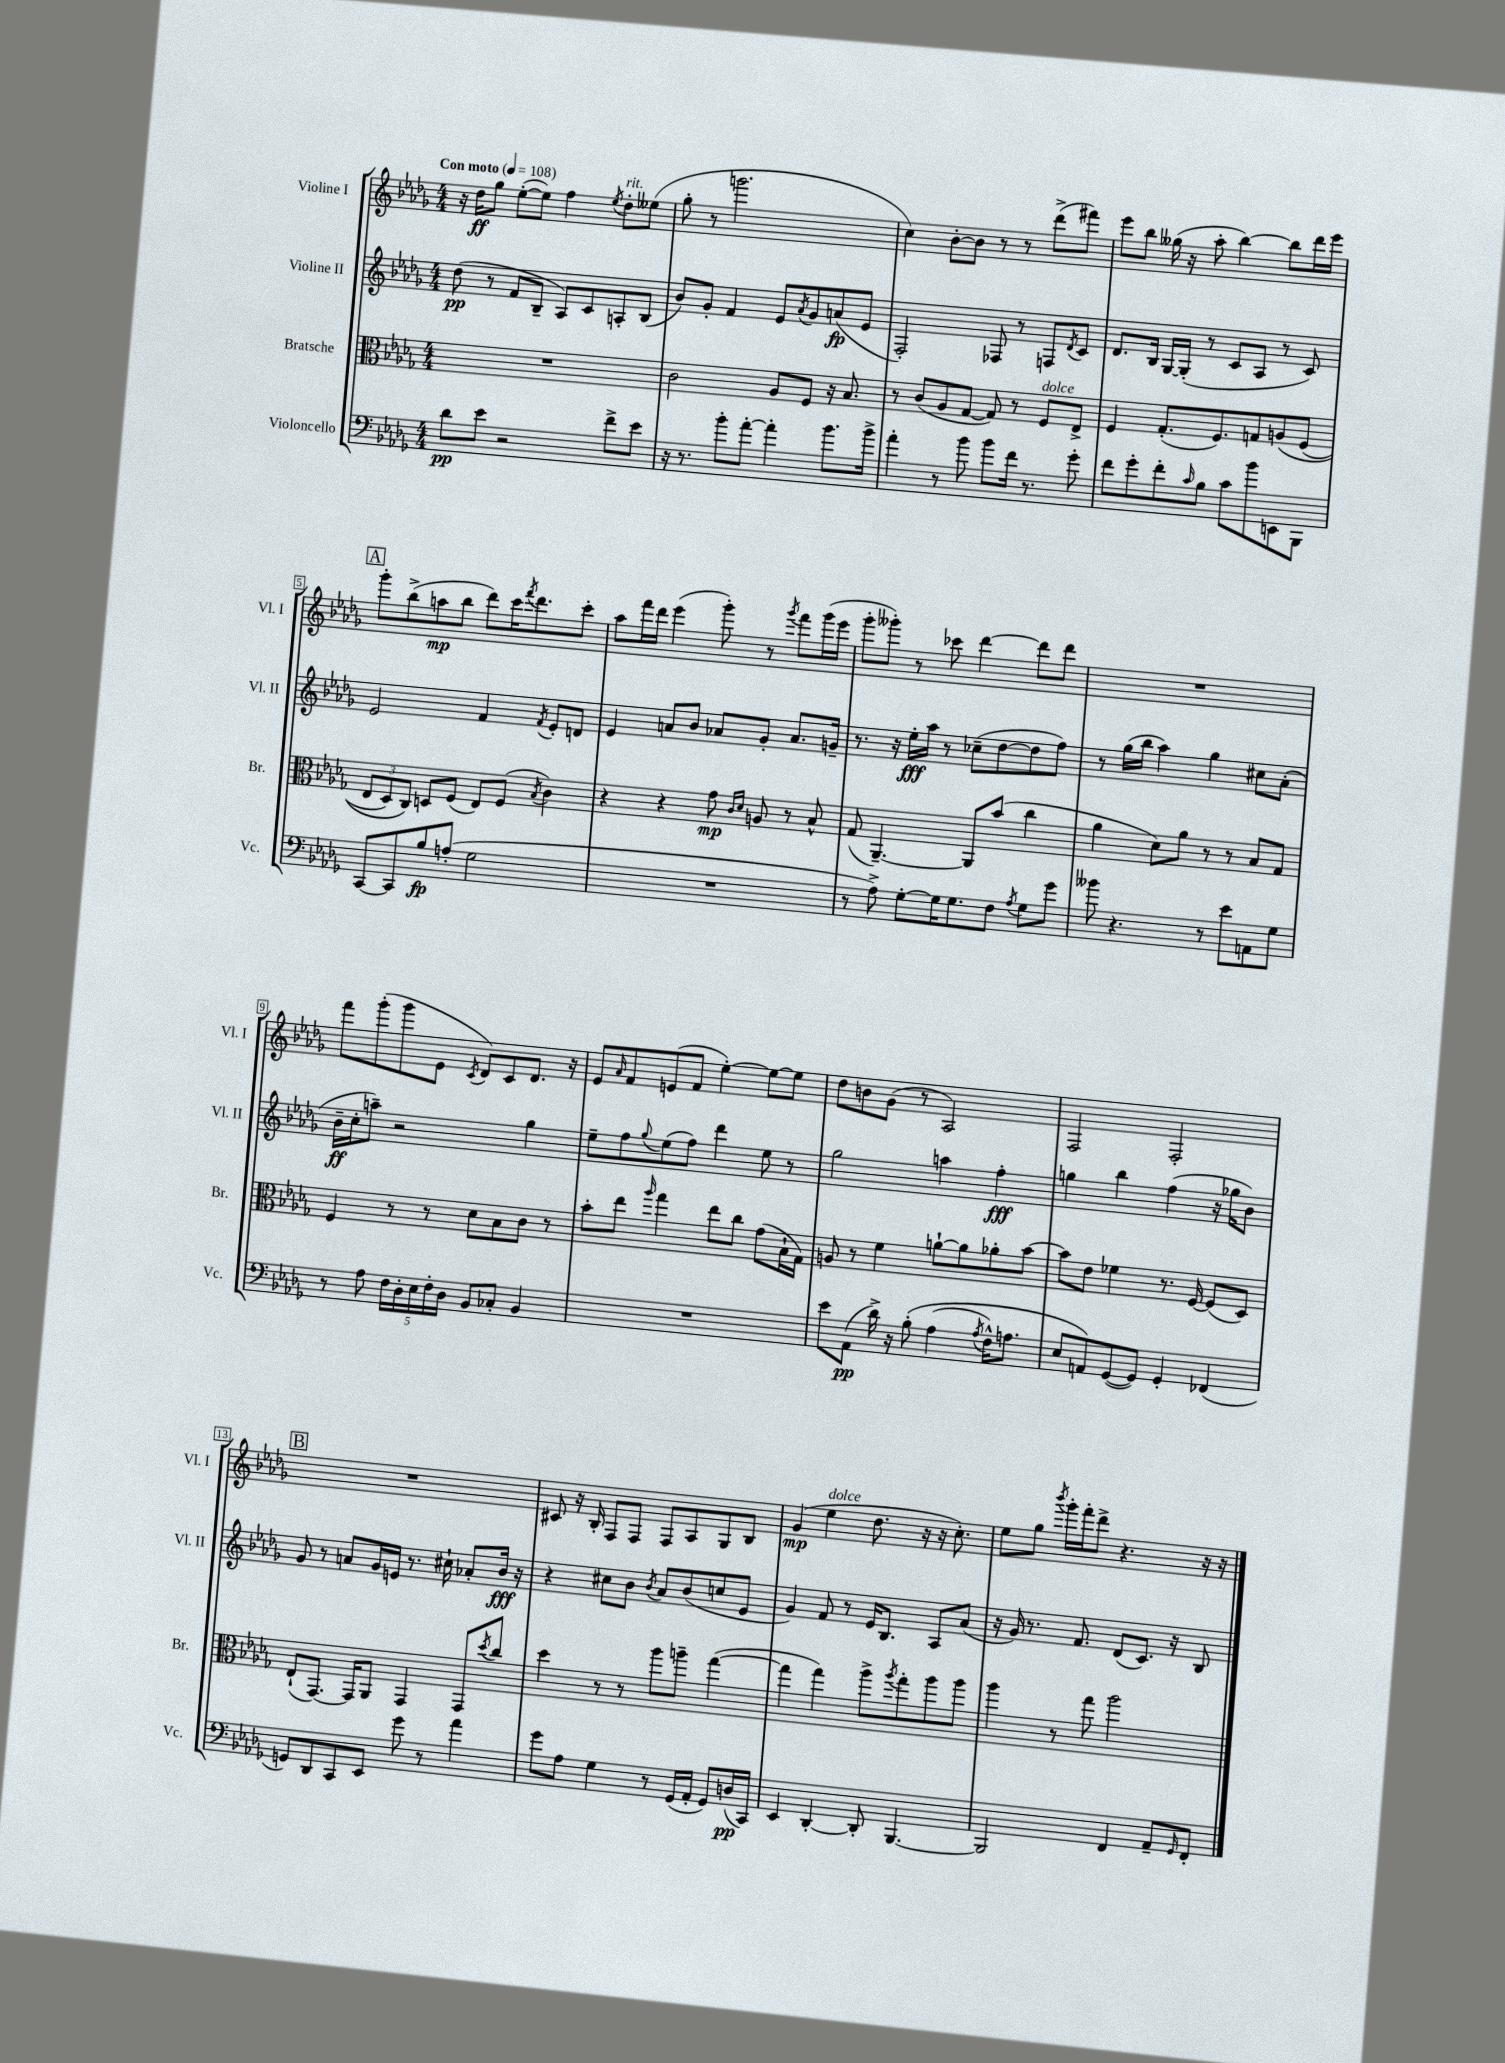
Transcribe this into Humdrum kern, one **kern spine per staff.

**kern	**kern	**kern	**kern
*staff4	*staff3	*staff2	*staff1
*clefF4	*clefC3	*clefG2	*clefG2
*k[b-e-a-d-g-]	*k[b-e-a-d-g-]	*k[b-e-a-d-g-]	*k[b-e-a-d-g-]
*M4/4	*M4/4	*M4/4	*M4/4
*MM108	*MM108	*MM108	*MM108
8d-	1r	(8dd-	16r
.	.	.	16dd-
8e-	.	8r	8gg-
2r	.	8f	([8ee-'
.	.	8B-~	8ee-])
.	.	8A-)	4ff
.	.	8c	.
.	.	.	8qee-
8f^	.	8A'	8dd-'
8e-	.	(8B-	(8ee--
=	=	=	=
16r	2c	8b-)	8gg-'
8.r	.	.	.
.	.	8g-'	8r
8b-'	.	4f	2.ggg
[8a-'	.	.	.
4a-']	8A-	8e-	.
.	.	8qa-	.
.	8F	8g-	.
8.b-	16r	(8a	.
.	8.B-	.	.
.	.	8e-	.
16b-^	.	.	.
=	=	=	=
4a-'	8r	2F')	4cc)
.	(8c	.	.
8r	8A-	.	[8b-'
8b-	[8G-	.	8b-]
8b-	8G-])	8F-	8r
16f	8r	8r	8r
8.r	.	.	.
.	8F	8F	(8ddd-^
.	.	8qd-	.
8g-'	8E-^	8c	8fff#)
=	=	=	=
8f	4F	8.d-	8eee-
8g-'	.	.	8bb-
.	.	16B-	.
8f'	(8.G-'	[16G-	(16gg--
.	.	(16G-']	16r
16qqc	.	.	.
8B-	.	8r	8aa-'
.	8.F)	.	.
8c	.	8c	[4bb-)
8b-	8G	8A-	.
8EE	&(8A	8r	8bb-]
8BBB-	(8F	8c)	16ddd-
.	.	.	16eee-
=	=	=	=
[8CC	12E-	2e-	8ggg-'
.	12D-)	.	.
8CC]	.	.	(8bb-^
.	12C&)	.	.
8B-	8D	.	8aa
(8A'	(8F	.	8bb-
2G-	8E-)	4f	8ddd-)
.	(8F	.	16ccc
.	.	.	8qfff
.	.	.	8.ddd-
.	8qB-	8qf	.
.	4c)	8e-'	.
.	.	8d	8ccc'
=	=	=	=
1r	4r	4e-	8aa-
.	.	.	16fff
.	.	.	16ddd-
.	4r	8a	(4eee-
.	.	8b-	.
.	8g-	8a-	8ggg-')
.	16qqc	.	.
.	16qqd-	.	.
.	8A	8g-'	8r
.	.	.	8qggg-
.	8r	8.a-	8fff
.	8B-^^	.	(16ggg-
.	.	16g~	16eee-
=	=	=	=
8r	(8G-	8.r	8ggg-'
8A-^)	[4.AA-~)	.	8ggg--')
.	.	16r	.
[8G-'	.	16ee-'	8r
.	.	16aa-	.
16G-]	.	8r	8ccc-
8.G-	.	.	.
.	8AA-]	(8cc-~	[4ddd-
8F	(8b-	[8dd-	.
8qA-	.	.	.
8G-	4cc	8dd-]	8ddd-]
8g-	.	8ff)	8ddd-
=	=	=	=
8b--	4a-	8r	1r
4.r	.	(16gg-	.
.	.	16bb-	.
.	8d-)	4aa-)	.
.	8a-	.	.
8r	8r	4gg-	.
8e-	8r	.	.
8AA	8B-	8cc#	.
8G-	8G-	(8a-'	.
=	=	=	=
8r	4F	16b-~	8fff
.	.	16cc'	.
8A-	.	8aa~)	(8ggg-'
20F	8r	2r	8ggg-
20D-'	.	.	.
20E-	.	.	.
.	8r	.	8e-
20F'	.	.	.
20D-	.	.	.
.	.	.	8qc
8BB-	8d-	.	8d-)
8C-'	8B-	.	8c
4BB-	8c	4gg-	8.d-
.	8r	.	.
.	.	.	16r
=	=	=	=
1r	8b-'	8ee-~	8e-
.	.	.	16qqa-
.	8ee-	8ff	8f
.	16qqaa-	8qqgg-	.
.	4gg-	(8ee-	(8e
.	.	8ff)	8f
.	8ee-	4ddd-	[4ee-')
.	8cc	.	.
.	(8g-	8ee-	8ee-_
.	16B-`	8r	8ee-]
.	16G-)	.	.
=	=	=	=
8e-	8A	2gg-	8dd-
(8AA-	8r	.	8b
16d-^)	4f	.	(8g-
16r	.	.	.
&(8B-'	.	.	8r
(4A-	[8a`	4aa	2A-)
.	8a]	.	.
8qA-	.	.	.
16F^^)	8a-'	4ff'	.
8.A	.	.	.
.	[8b-	.	.
=	=	=	=
8E-	8b-]	4gg	2F
8AA&)	8e-	.	.
([8GG-	4f-	4bb-	.
8GG-])	.	.	.
4GG-'	8.r	(4ff	2F'
.	[16F	.	.
(4FF-	(8F]	16r	.
.	.	16gg-	.
.	8D-)	8b-)	.
=	=	=	=
8GG)	(8E-`	8g-	1r
8DD-	[8.GG-)	8r	.
8CC	.	8a	.
.	16GG-]	.	.
8EE-	8AA-	16g-	.
.	.	16e	.
8g-	4GG-	8.r	.
8r	.	.	.
.	.	16cc#`	.
4a-	8GG-	8a-'	.
.	8qdd-	.	.
.	8cc	16b-	.
.	.	16r	.
=	=	=	=
8g-	4dd-	4r	8c#
8A-	.	.	16r
.	.	.	16B-'
4G-	8r	8cc#	8F
.	8r	8b-	8F
.	.	8qb-	.
8r	8aa-	8a-	8F
(16GG-	8aa~	(8b-	8A-
16AA-'	.	.	.
8GG-)	([4gg-	8cc	8G-
(16D	.	8e-	8B-
16CC)	.	.	.
=	=	=	=
4EE-	4gg-]	4g-)	(4g-
[4DD-'	4gg-)	8f	4ee-
.	.	8r	.
8DD-']	8aa-^	16e-	8.dd-
.	.	8.B-	.
.	8qaa-	.	.
[4.BBB-	8gg-'	.	.
.	.	.	16r
.	8aa-	8A-	16r
.	.	.	8.cc')
.	8aa-	(8a-	.
=	=	=	=
2BBB-]	4aa-	16r	8ee-
.	.	16g-)	.
.	.	8.r	8gg-
.	.	.	8qbbb-
.	8r	.	16ggg-'
.	.	8.f	16fff'
.	8gg-	.	8ddd-^
4FF	2aa-	(8d-	4.r
.	.	8.c)	.
8AA-~	.	.	.
.	.	16r	.
16qqGG-	.	.	.
8FF'	.	8B-	16r
.	.	.	16r
==	==	==	==
*-	*-	*-	*-
